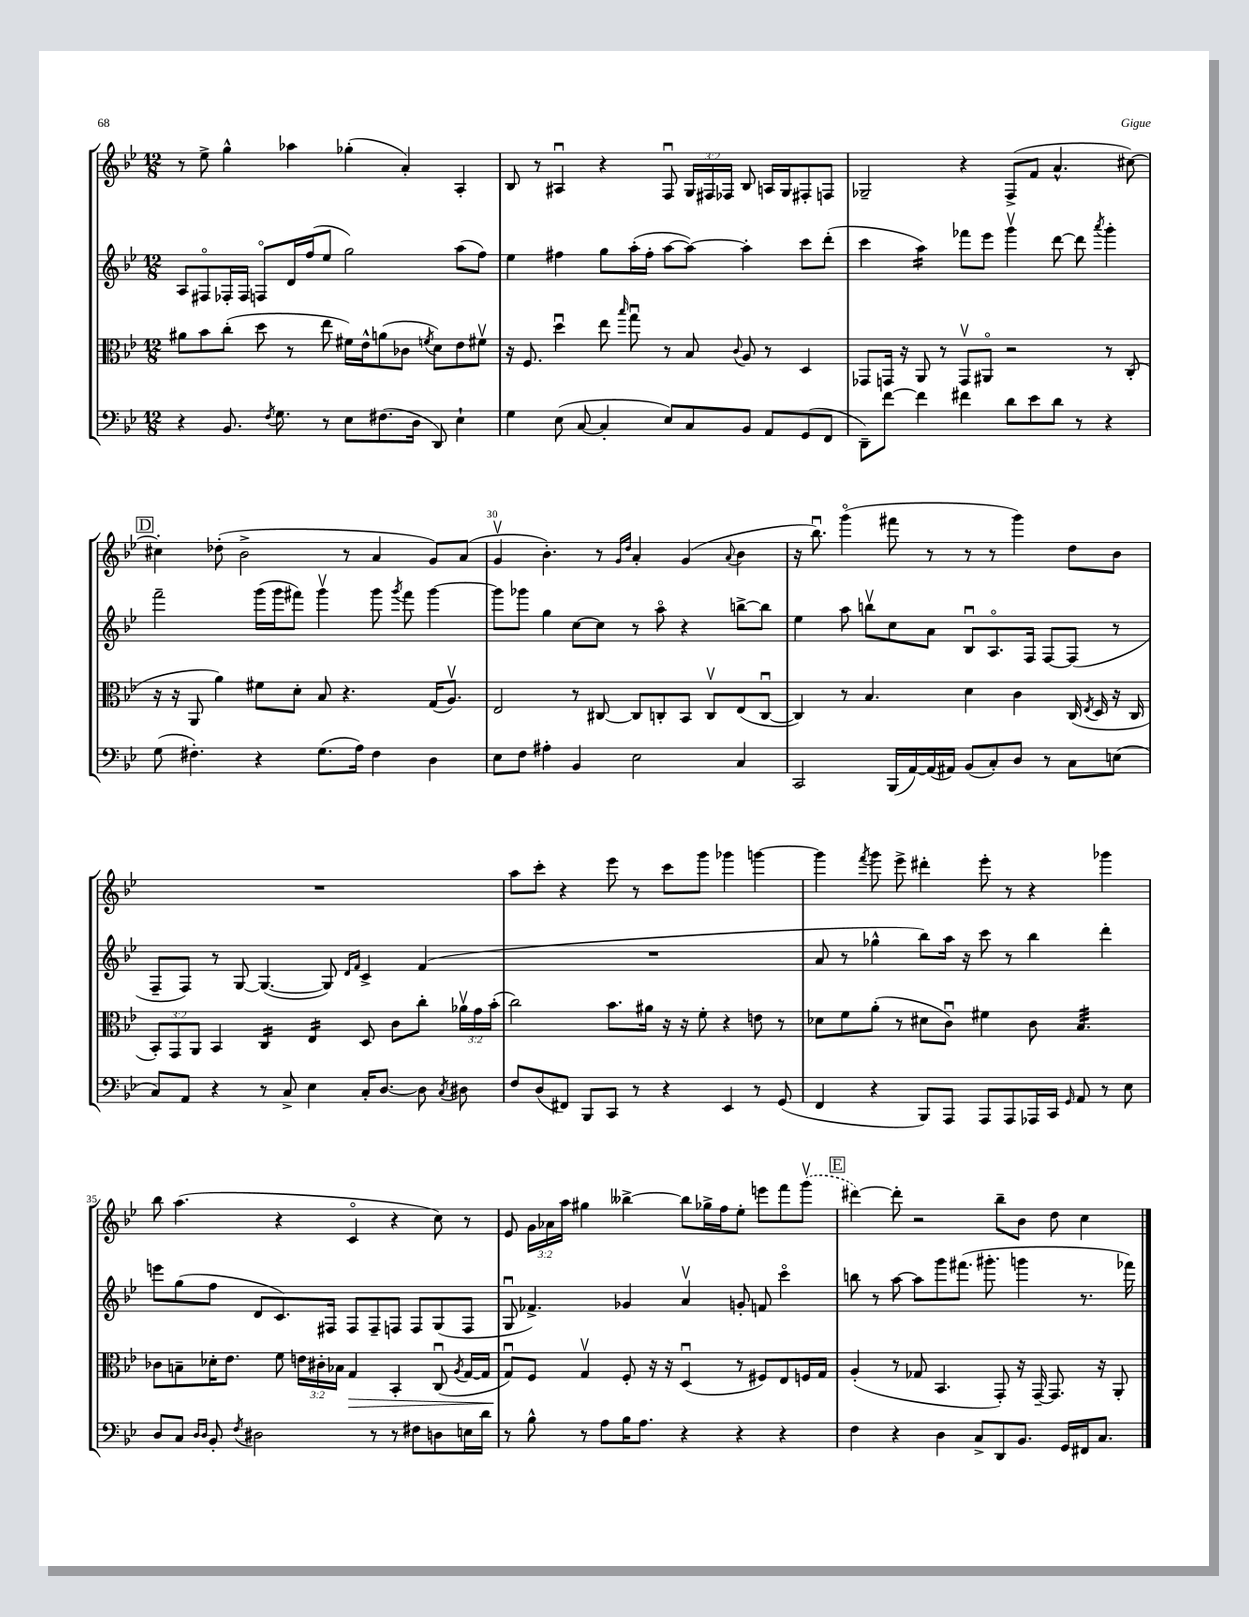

**kern	**kern	**kern	**kern
*staff4	*staff3	*staff2	*staff1
*clefF4	*clefC3	*clefG2	*clefG2
*k[b-e-]	*k[b-e-]	*k[b-e-]	*k[b-e-]
*M12/8	*M12/8	*M12/8	*M12/8
4r	8a#	8A	8r
.	8b-	8F#o	8ee-^
8.BB-	(8cc'	16F-'	4gg^^
.	.	16F-	.
.	8dd	8Fo	.
8qF	.	.	.
8.G	.	.	.
.	8r	16d	4aa-
.	.	(16ff	.
8r	8ee-	8ee-	.
8E-	16f#)	2gg)	(4gg-'
.	16e-^^	.	.
(8.F#	(8a	.	.
.	8c-	.	4a')
16D	.	.	.
.	8qf	.	.
8DD)	8d)	.	.
4E-`	8e-	(8aa	4A'
.	8f#v	8ff)	.
=	=	=	=
4G	16r	4ee-	8B-
.	8.F	.	.
.	.	.	8r
(8E-	4ddu	4ff#	4A#u
[8C	.	.	.
4C']	8ee-	8gg	4r
.	16qqbb-	.	.
.	8ggu	(16aa'	.
.	.	16ff#'	.
8E-)	8r	[8aa	8Fu
8C	8B-	8aa_)	24G
.	.	.	24F#
.	.	.	24F-
.	8qqc	.	.
8BB-	8A	4aa']	8B-
8AA	8r	.	16A
.	.	.	16G
(8GG	4D	8ccc	8F#'
8FF	.	(8ddd'	8F
=	=	=	=
8DD~)	8GG-	4ccc	2G-~
[8f	16GG	.	.
.	16r	.	.
4f]	8AA	4aa)	.
.	8r	.	.
4f#	8GGv	8fff-	4r
.	8AA#o	8eee-	.
8d	2r	4gggv	(8F^
8e-	.	.	8f
8d	.	[8ddd	4.a^^
8r	.	8ddd]	.
.	.	8qaaa	.
4r	8r	4ggg'	.
.	(8C'	.	[8cc#)
=	=	=	=
(8G	16r	2fff~	4cc#']
.	16r	.	.
4.F#')	8AA	.	.
.	4a)	.	(8dd-'
.	.	.	2b-^
4r	8f#	(16ggg	.
.	.	16ggg	.
.	8d'	8fff#)	.
(8.G	8B-	4gggv	.
.	4.r	.	8r
16A)	.	.	.
4F#	.	8ggg	4a
.	.	8qggg	.
.	.	8fff#	.
4D	(16G	[4ggg	8g)
.	8.Av)	.	.
.	.	.	(8a
=	=	=	=
8E-	2E-	8ggg]	4gv
8F	.	8ggg-	.
4A#'	.	4gg	4.b-')
4BB-	8r	[8cc	.
.	[8C#	8cc]	8r
.	.	.	16qqg
.	.	.	16qqdd
2E-	8C#]	8r	4a'
.	8C'	8aao	.
.	8BB-	4r	(4g
.	8Cv	.	.
.	.	.	8qqa
4C	(8E-	[8bb^	4b-
.	[8Cu	8bb]	.
=	=	=	=
2CC	4C])	4ee-	16r
.	.	.	8.bb-u)
.	8r	8aa	(4gggo
.	4.B-	8bbv	.
(16BBB-	.	8cc	8fff#
[16AA)	.	.	.
(16AA]	.	8a	8r
16AA#)	.	.	.
(8BB-	4d	8B-u	8r
8C')	.	8.Ao	8r
8D	4c	.	4ggg)
.	.	16F	.
8r	.	[8F	.
8C	(16C	(8F]	8dd
.	8qE-	.	.
.	16D	.	.
(8E	16r	8r	8b-
.	16C	.	.
=	=	=	=
8C)	12BB-')	8F~	1.r
.	12GG	.	.
8AA	.	8F)	.
.	12AA	.	.
4r	4BB-	8r	.
.	.	[8G	.
8r	4C	(4.G_	.
8C^	.	.	.
4E-	4E-	.	.
.	.	8G])	.
.	.	16qqd	.
.	.	16qqf	.
16C'	8D	4c^	.
[8.D	.	.	.
.	8c	.	.
8D]	8cc'	(4f	.
8qC	.	.	.
8D#	24a-v	.	.
.	24g	.	.
.	(24b-'	.	.
=	=	=	=
8F	2cc)	1.r	8aa
(8D	.	.	8ccc'
8FF#)	.	.	4r
8BBB-	.	.	.
8CC	8.b-	.	8eee-
8r	.	.	8r
.	16a#	.	.
4r	16r	.	8ccc
.	16r	.	.
.	8f'	.	8ggg
4EE-	4r	.	4ggg-
8r	8e	.	[4ggg
(8GG	8r	.	.
=	=	=	=
4FF	8d-	8a	4ggg]
.	8f	8r	.
.	.	.	8qfff
4r	(8a'	4gg-^^	8ggg
.	8r	.	8eee-^
8BBB-)	8d#	8bb-)	4ddd#'
8AAA	8cu)	16aa	.
.	.	16r	.
8AAA	4f#	8ccc	8eee-'
8AAA	.	8r	8r
16AAA-	8c	4bb-	4r
16CC	.	.	.
16qqGG	.	.	.
8AA	4.B-	.	.
8r	.	4ddd'	4ggg-
8E-	.	.	.
=	=	=	=
8D	8c-	8eee	8bb-
8C	8B~	(8gg	(4.aa
16qqD	.	.	.
16qqD	.	.	.
8BB-'	16d-'	8ff	.
.	8.e-	.	.
8qF	.	.	.
2D#	.	8d	.
.	8f	8.c)	4r
.	24e	.	.
.	24c#'	.	.
.	.	16F#	.
.	24B-	.	.
.	4G	8F#	4co
8r	.	8F#~	.
8r	4BB-'	8F	4r
8F#	.	8F	.
8D	(8Cu	(8G	8cc)
.	8qA	.	.
16E	[16G	8F	8r
16d	16G]	.	.
=	=	=	=
8r	8Gu)	8Gu	8e-
8B-^^	8F	4.f-^)	24g
.	.	.	24a-
.	.	.	24aa
8r	4Gv	.	4gg#
8A	.	.	.
16B-	8F'	4g-	[4bb--^
8.A	.	.	.
.	16r	.	.
.	16r	.	.
4r	(4Du	4av	8bb--]
.	.	.	16gg-^
.	.	.	16ff
4r	8r	8g'	8ee-'
.	8F#)	8f	8eee
4r	8E-	4ccco	8fff
.	16F	.	(8gggv
.	16G	.	.
=	=	=	=
4F	(4A'	8bb	[4ddd#)
.	.	8r	.
4r	8r	[8aa	8ddd#']
.	8G-	8aa]	2r
4D	4.BB-	8ggg	.
.	.	(8.fff#	.
8C^	.	.	.
.	.	8.ggg#'	.
8DD	8GG')	.	8bb-~
8.BB-	16r	4ggg	8b-
.	[16GG~	.	.
.	8.GG]	.	8dd
16GG	.	.	.
16FF#	.	8.r	4cc
8.C	16r	.	.
.	8AA'	.	.
.	.	16fff-)	.
==	==	==	==
*-	*-	*-	*-
